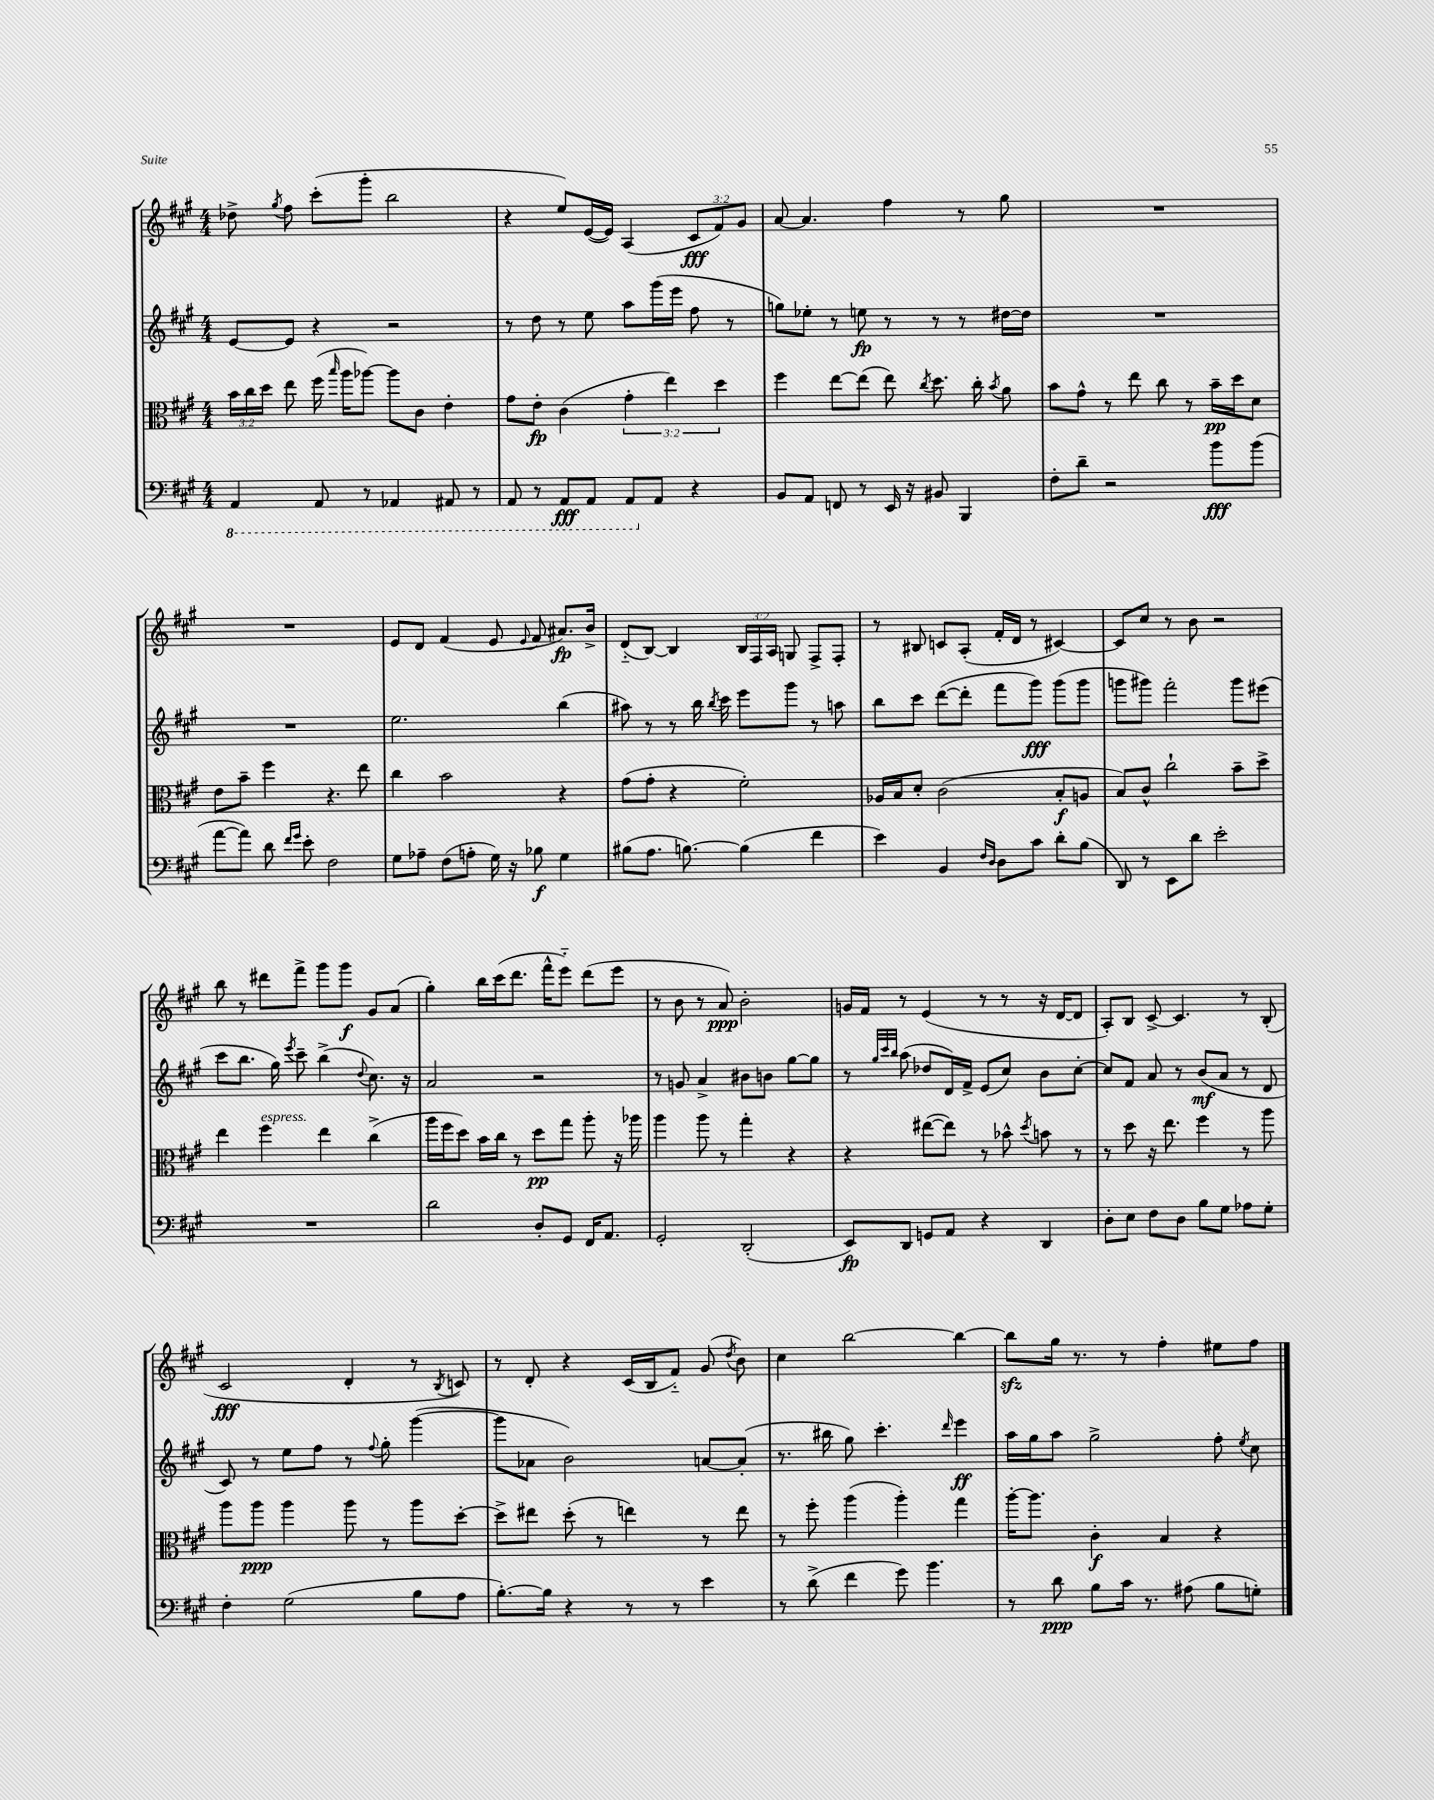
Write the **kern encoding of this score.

**kern	**kern	**kern	**kern
*staff4	*staff3	*staff2	*staff1
*clefF4	*clefC3	*clefG2	*clefG2
*k[f#c#g#]	*k[f#c#g#]	*k[f#c#g#]	*k[f#c#g#]
*M4/4	*M4/4	*M4/4	*M4/4
4AAA	24b	[8e	8dd-^
.	24cc#	.	.
.	24dd	.	.
.	.	.	8qgg#
.	8ee	8e]	8ff#
8AAA	(16ff#	4r	(8ccc#'
.	16qqbb	.	.
.	16aa	.	.
8r	[8aa-)	.	8ggg#'
4AAA-	8aa-]	2r	2bb
.	8c#	.	.
8AAA#	4e'	.	.
8r	.	.	.
=	=	=	=
8AAA	8g#	8r	4r
8r	8e'	8dd	.
8AAA	(4c#	8r	8ee)
8AAA	.	8ee	([16e
.	.	.	16e])
8AAA	6g#'	8aa	(4A
8AA	.	(16ggg#	.
.	6ee)	.	.
.	.	16eee	.
4r	.	8ff#	12c#
.	6dd	.	12f#)
.	.	8r	.
.	.	.	12g#
=	=	=	=
8BB	4ff#	8gg)	[8a
8AA	.	8ee-'	4.a]
8FF	[8ee	8r	.
8r	(8ee]	8ee	.
16EE	8ee)	8r	4ff#
16r	.	.	.
.	8qcc#	.	.
8BB#	8.dd	8r	.
4BBB	.	8r	8r
.	16cc#'	.	.
.	8qb	.	.
.	8a	[16dd#	8gg#
.	.	16dd#]	.
=	=	=	=
8F#'	8b	1r	1r
8d~	8g#^^	.	.
2r	8r	.	.
.	8ee	.	.
.	8cc#	.	.
.	8r	.	.
8b	16b~	.	.
.	16dd	.	.
(8b	8d	.	.
=	=	=	=
[8a	8e	1r	1r
8a])	8b~	.	.
8d	4ff#	.	.
16qqf#	.	.	.
16qqg#	.	.	.
8e'	.	.	.
2F#	4.r	.	.
.	8ee	.	.
=	=	=	=
8G#	4cc#	2.ee	8e
8A-~	.	.	8d
(8F#	2b	.	(4f#
8A'	.	.	.
16G#)	.	.	8e
16r	.	.	.
.	.	.	8qqe
8B-	.	.	8f#
4G#	4r	(4bb	8.a#)
.	.	.	16b^
=	=	=	=
(8B#	(8g#	8aa#)	(8d'~
8.A	8g#'	8r	[8B)
.	4r	8r	4B]
[8.B)	.	.	.
.	.	16bb	.
.	.	8qbb	.
.	.	16ccc#	.
(4B]	2f#')	8eee	24B
.	.	.	24F#
.	.	.	24A
.	.	8ggg#	8G
4f#	.	8r	8F#^
.	.	8aa	8F#'
=	=	=	=
4e)	16A-	8bb	8r
.	16B	.	.
.	8d'	8ccc#	8B#
4BB	(2c#	([8ddd	8c
.	.	8ddd']	(8A'
16qqF#	.	.	.
16qqD	.	.	.
8D	.	8fff#	16f#'
.	.	.	16d
8c#	.	8ggg#)	8r
8d'	8B'	(8ggg#	[4c#)
(8B	8A	8ggg#	.
=	=	=	=
8DD)	8B)	8ggg	8c#]
8r	8c#^^	8ggg#)	8cc#
8EE	2cc#`	2fff#'	8r
8d	.	.	8b
2e'	.	.	2r
.	8b~	8ggg#	.
.	8dd^	(8eee#	.
=	=	=	=
1r	4ee	8ccc#	8bb
.	.	8.bb	8r
.	4ff#	.	8ddd#
.	.	16gg#)	.
.	.	8qeee	.
.	.	8ccc#~	8fff#^
.	4ee	(4bb^	8ggg#
.	.	.	8ggg#
.	.	8qqdd	.
.	(4cc#^	8.cc#)	8g#
.	.	.	(8a
.	.	16r	.
=	=	=	=
2d	16aa	2a	4gg#')
.	16ff#	.	.
.	8dd)	.	.
.	16b	.	16bb
.	16cc#	.	(16ccc#
.	8r	.	8.ddd
8D'	8dd	2r	.
.	.	.	16fff#^^
8GG#	8gg#	.	8eee'~)
16FF#	8aa'	.	(8ddd
8.AA	.	.	.
.	16r	.	8eee
.	16aa-	.	.
=	=	=	=
2GG#'	4aa	8r	8r
.	.	8g	8b
.	8aa	4a^	8r
.	8r	.	8a)
(2DD'	4gg#'	8b#	2b'
.	.	8b	.
.	4r	[8gg#	.
.	.	8gg#]	.
=	=	=	=
8EE)	4r	8r	16g
.	.	.	16f#
.	.	32qqgg#	.
.	.	32qqccc#	.
.	.	32qqbb	.
8DD	.	(8aa	8r
8GG	([8ee#	8dd-	(4e
8AA	8ee#])	16d)	.
.	.	16f#^	.
4r	8r	(8e	8r
.	8b-^^	8cc#)	8r
.	8qdd	.	.
4DD	8b	8b	16r
.	.	.	[16d
.	8r	[8cc#'	8d]
=	=	=	=
8D'	8r	8cc#]	8A')
8E	8dd	8f#	8B
8F#	16r	8a	[8c#^
.	8.ee	.	.
8D	.	8r	4.c#]
8B	4ff#	(8b	.
8G#	.	8a	.
8A-	8r	8r	8r
8G#'	8aa	8d	(8B'
=	=	=	=
4F#'	8aa	8c#)	2c#
.	8aa	8r	.
(2G#	4aa	8ee	.
.	.	8ff#	.
.	8aa	8r	4d'
.	.	8qqff#	.
.	8r	8gg#'	.
8B	8aa	([4ggg#	8r
.	.	.	8qB
8A	[8dd'	.	8c)
=	=	=	=
[8.B')	8dd^]	8ggg#]	8r
.	8ee#	8a-	8d'
16B]	.	.	.
4r	(8dd'	2b)	4r
.	8r	.	.
8r	4ee)	.	(16c#
.	.	.	16B
8r	.	.	8f#'~)
4e	8r	[8a	(8g#
.	.	.	8qdd
.	8ee	(8a']	8b)
=	=	=	=
8r	8r	8.r	4cc#
(8d^	8ff#'	.	.
.	.	16bb#	.
4f#	(4aa	8gg#)	[2bb
.	.	4.ccc#'	.
8g#)	4aa')	.	.
4.b	.	.	.
.	.	16qqddd	.
.	4gg#	4eee	4bb_
=	=	=	=
8r	[16aa'	16aa	8bb]
.	8.aa]	16gg#	.
8d	.	8aa	16gg#
.	.	.	8.r
8B	4c#'	2gg#^	.
16c#	.	.	8r
8.r	.	.	.
.	4B	.	4ff#'
(8A#	.	.	.
8B	4r	8ff#'	8ee#
.	.	8qee	.
8G')	.	8cc#	8ff#
==	==	==	==
*-	*-	*-	*-
